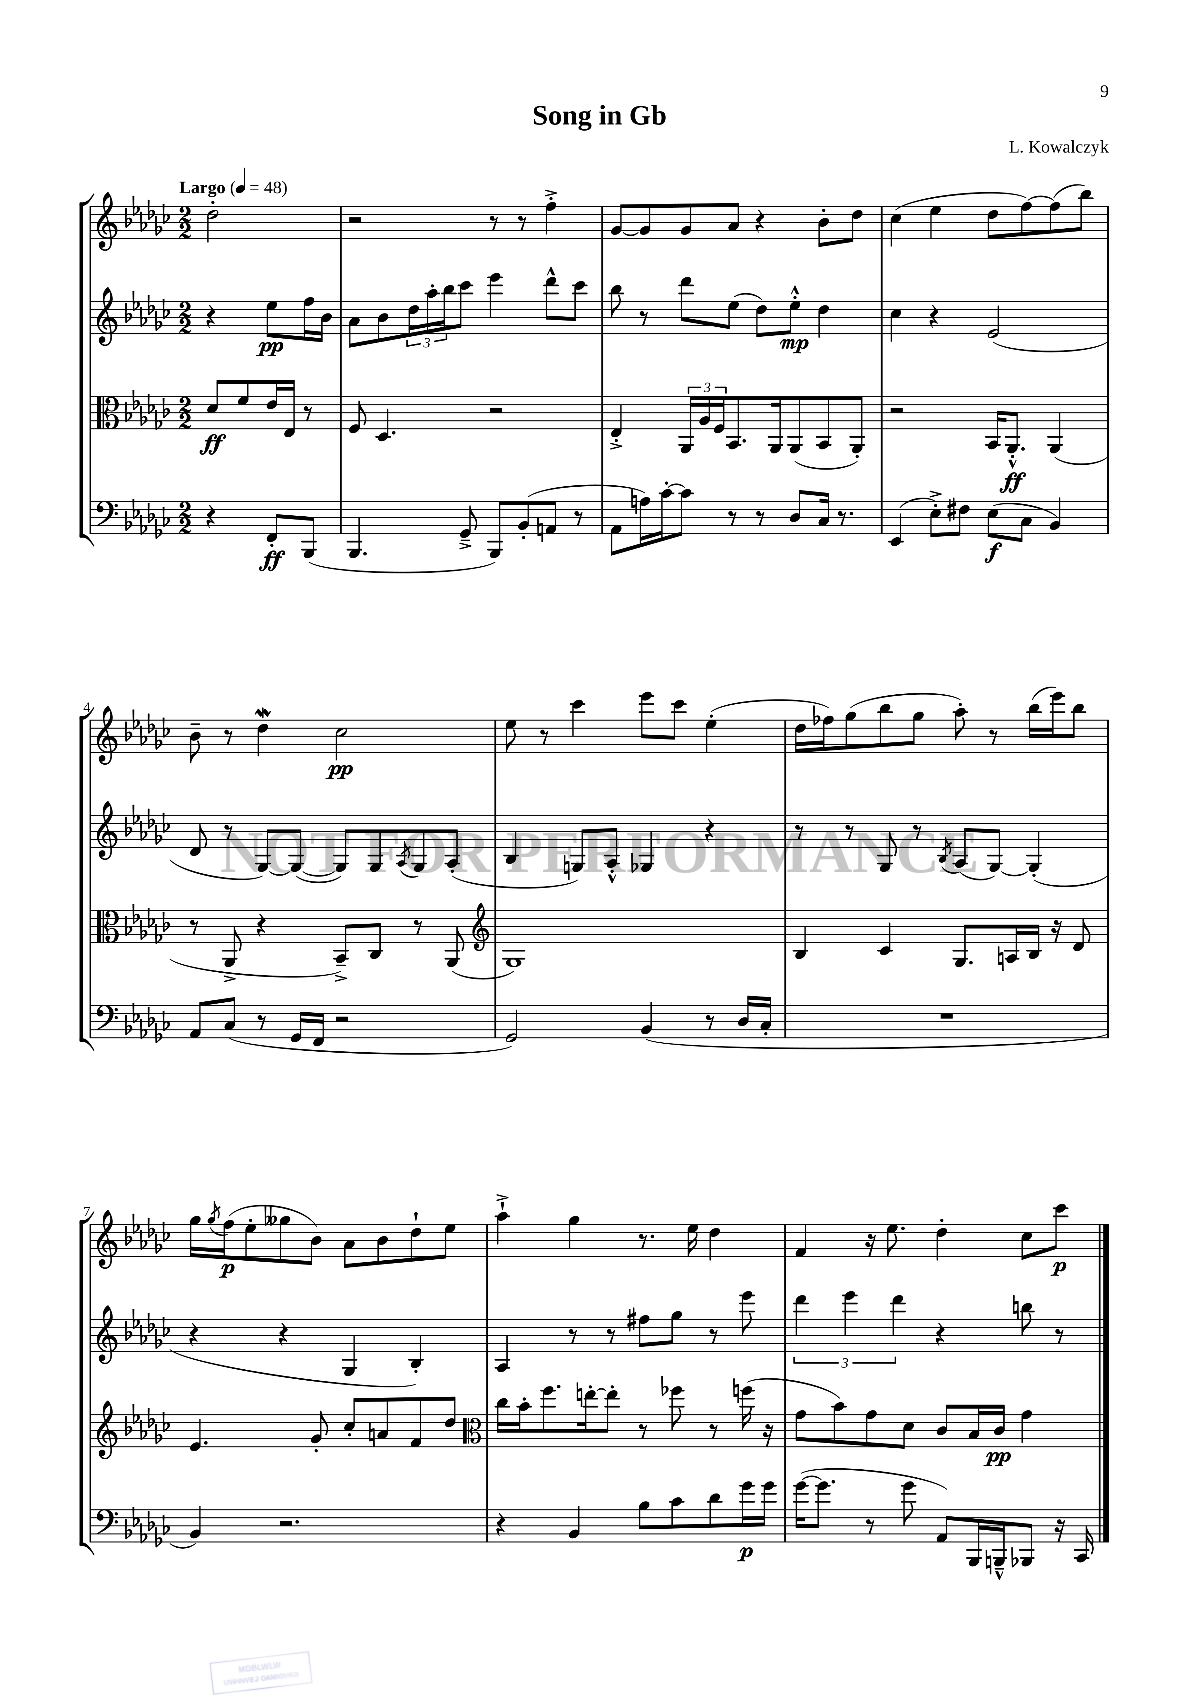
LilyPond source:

\header { title = "Song in Gb" composer = "L. Kowalczyk" }
<<
\new StaffGroup <<
\new Staff = "s0" {
    \clef treble \key ges \major \numericTimeSignature \time 2/2 \partial 2 \tempo "Largo" 4 = 48
    des''2-. |
    r2 r8 r8 f''4-.-> |
    ges'8~ ges'8 ges'8 aes'8 r4 bes'8-. des''8 |
    ces''4( ees''4 des''8 f''8~) f''8( bes''8) |
    bes'8-- r8 des''4\mordent ces''2\pp |
    ees''8 r8 ces'''4 ees'''8 ces'''8 ees''4-.( |
    des''16 fes''16) ges''8( bes''8 ges''8 aes''8-.) r8 bes''16( ees'''16) bes''8 |
    ges''16 \acciaccatura { ges''8 } f''16\p( ees''8-. geses''8 bes'8) aes'8 bes'8 des''8-! ees''8 |
    aes''4-!-> ges''4 r8. ees''16 des''4 |
    f'4 r16 ees''8. des''4-. ces''8 ces'''8\p \bar "|." |
}
\new Staff = "s1" {
    \clef treble \key ges \major \numericTimeSignature \time 2/2 \partial 2
    r4 ees''8\pp f''16 bes'16 |
    aes'8 bes'8 \tuplet 3/2 { des''16 aes''16-. bes''16 } ces'''8 ees'''4 des'''8-^ ces'''8 |
    bes''8 r8 des'''8 ees''8( des''8) ees''8-.-^\mp des''4 |
    ces''4 r4 ees'2( |
    des'8 r8 ges8~) ges8~( ges8) ges8 \acciaccatura { aes8 } ges8 aes8-.( |
    bes4 g8) aes8-.-^ ges4 r4 |
    r8 r8 ges8 r8 \acciaccatura { bes8 } aes8( ges8~) ges4-.( |
    r4 r4 ges4 bes4-.) |
    aes4 r8 r8 fis''8 ges''8 r8 ees'''8 |
    \tuplet 3/2 { des'''4 ees'''4 des'''4 } r4 b''8 r8 \bar "|." |
}
\new Staff = "s2" {
    \clef alto \key ges \major \numericTimeSignature \time 2/2 \partial 2
    des'8\ff f'8 ees'16 ees16 r8 |
    f8 des4. r2 |
    ees4-.-> \tuplet 3/2 { aes,16 aes16 f16 } bes,8. aes,16 aes,8( bes,8 aes,8-.) |
    r2 bes,16 aes,8.-.-^\ff aes,4( |
    r8 aes,8-> r4 bes,8--->) ces8 r8 aes,8( |
    \clef treble ges1) |
    bes4 ces'4 ges8. a16 bes16 r16 des'8 |
    ees'4. ges'8-. ces''8-. a'8 f'8 des''8 |
    \clef alto ces''16 bes'16-. f''8. e''16~-. e''8-. r8 fes''8 r8 f''16( r16 |
    ges'8 bes'8) ges'8 des'8 ces'8 bes16 ces'16\pp ges'4 \bar "|." |
}
\new Staff = "s3" {
    \clef bass \key ges \major \numericTimeSignature \time 2/2 \partial 2
    r4 f,8-.\ff bes,,8( |
    bes,,4. ges,8---> bes,,8) bes,8-.( a,8 r8 |
    aes,8 a16) ces'16~-. ces'8 r8 r8 des8 ces16 r8. |
    ees,4( ees8-.->) fis8 ees8\f( ces8 bes,4) |
    aes,8 ces8( r8 ges,16 f,16 r2 |
    ges,2) bes,4( r8 des16 ces16-. |
    R1 |
    bes,4) r2. |
    r4 bes,4 bes8 ces'8 des'8 ges'16\p ges'16 |
    ges'16~( ges'8. r8 ges'8 aes,8) bes,,16 b,,16---^ bes,,8 r16 ces,16 \bar "|." |
}
>>
>>
